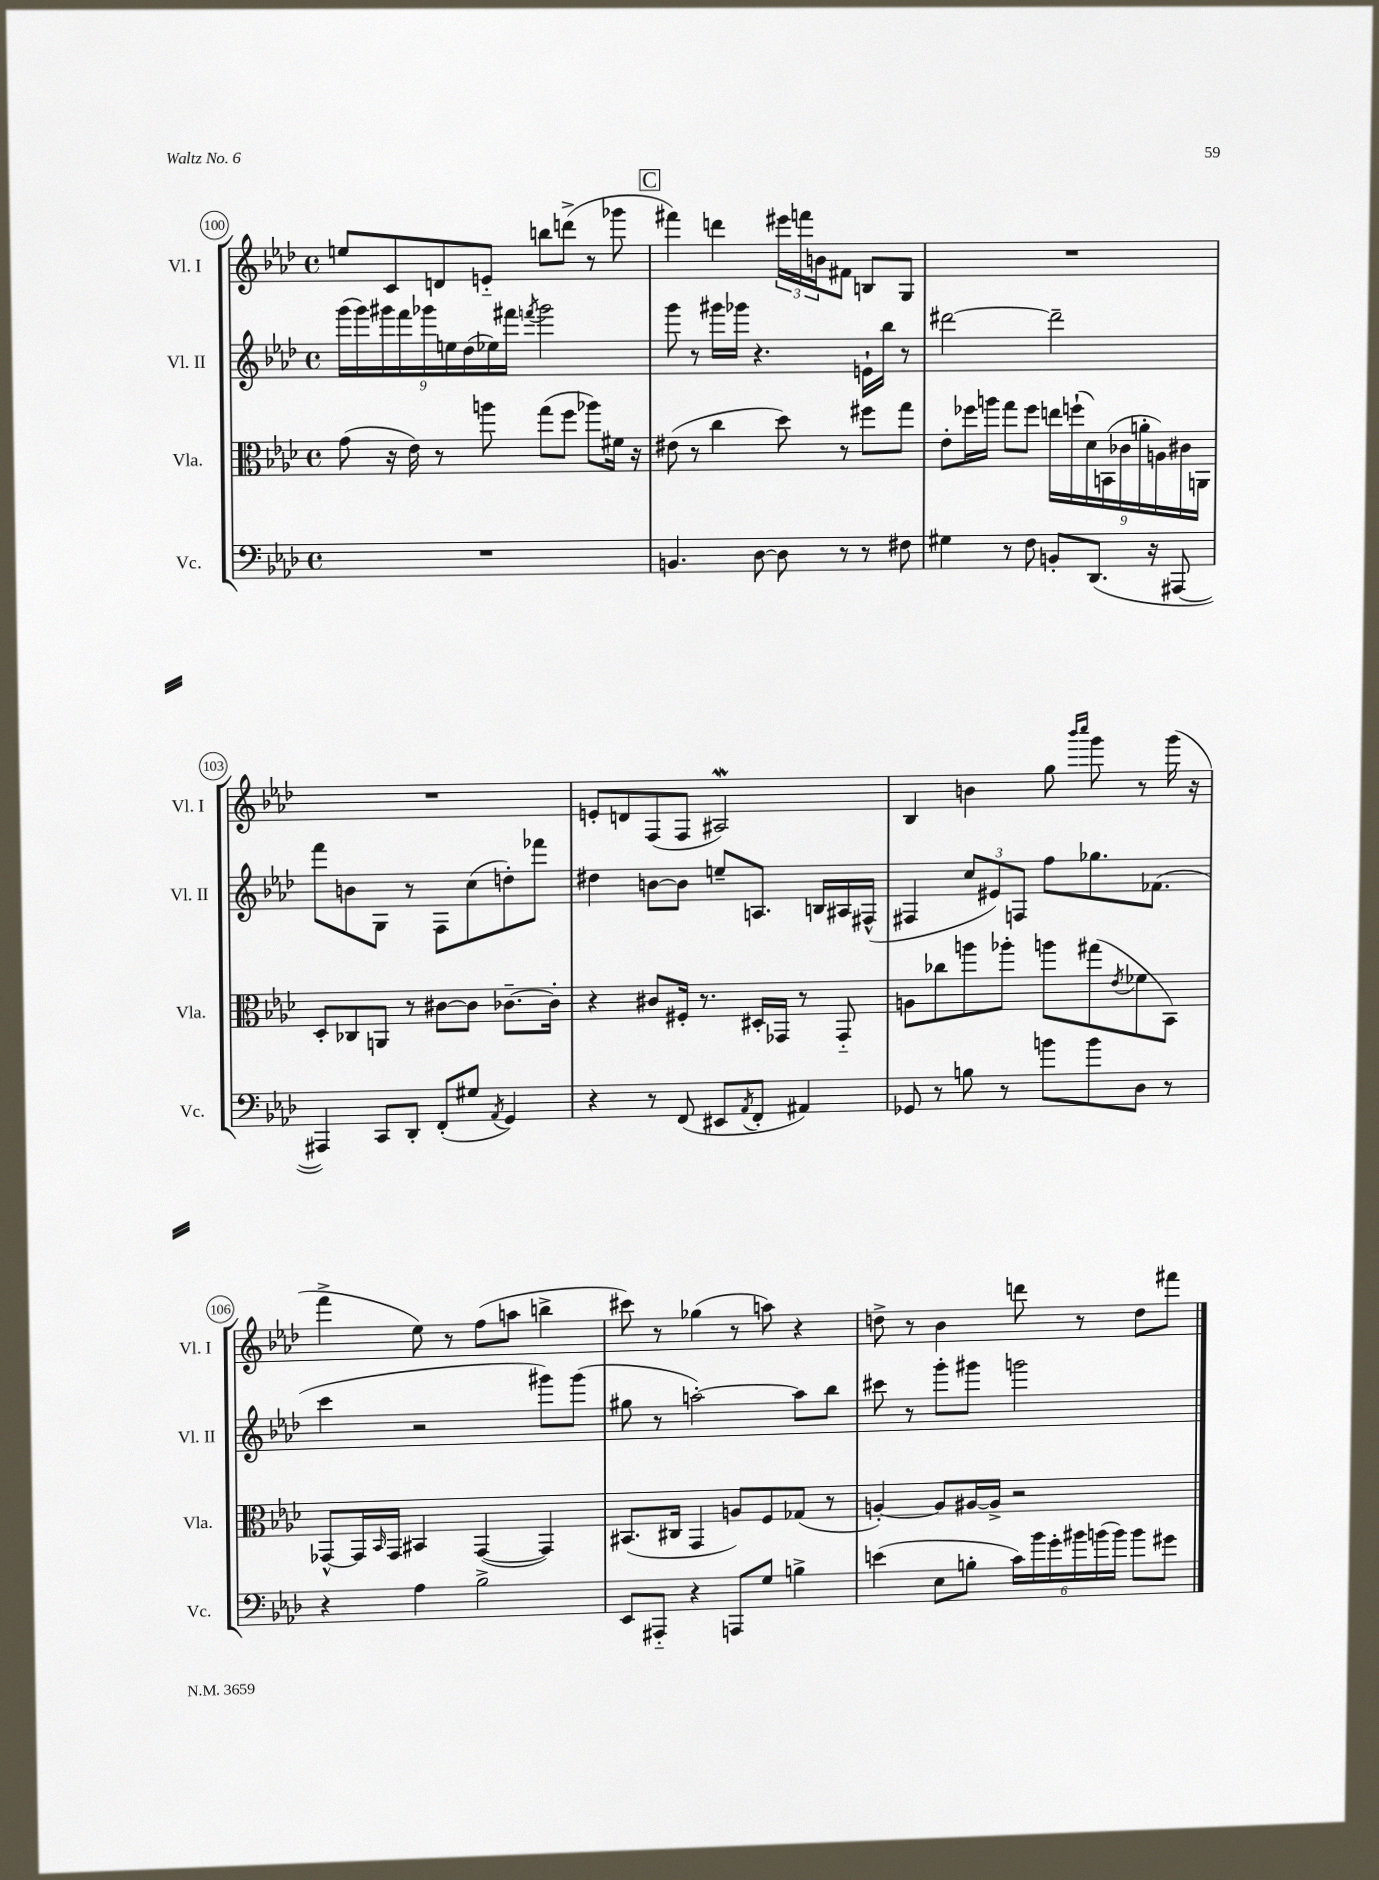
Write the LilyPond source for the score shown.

<<
\new StaffGroup <<
\new Staff = "s0" \with { instrumentName = "Vl. I" shortInstrumentName = "Vl. I" } {
    \clef treble \key aes \major \defaultTimeSignature \time 4/4
    e''8 c'8 d'8 e'8-_ b''8 d'''8->( r8 ges'''8 |
    \mark \markup { \box "C" } fis'''4) d'''4 \tuplet 3/2 { eis'''16 f'''16 b'16 } fis'8 b8 g8 |
    R1 |
    R1 |
    e'8-. d'8 f8( f8 ais2\mordent) |
    bes4 b'4 g''8 \grace { bes'''16 c''''16 } g'''8 r8 g'''16( r16 |
    f'''4-> ees''8) r8 f''8( a''8 b''4-> |
    cis'''8) r8 ges''4( r8 a''8) r4 |
    d''8-> r8 bes'4 d'''8 r8 d''8 fis'''8 \bar "|." |
}
\new Staff = "s1" \with { instrumentName = "Vl. II" shortInstrumentName = "Vl. II" } {
    \clef treble \key aes \major \defaultTimeSignature \time 4/4
    \tuplet 9/8 { g'''16( g'''16) gis'''16 f'''16 ges'''16 e''16 des''16( ees''16) fis'''16 } \acciaccatura { f'''8 } ges'''2 |
    \mark \markup { \box "C" } g'''8 r8 gis'''16 ges'''16 r4. e'16-! bes''16 r8 |
    dis'''2~ dis'''2-- |
    f'''8 b'8 g8 r8 f8 c''8( d''8-.) fes'''8 |
    dis''4 b'8~ b'8 e''8-- a8. b16 ais16 fis16-^( |
    fis4 \tuplet 3/2 { c''8 eis'8) f8 } f''8 ges''8. fes'8.( |
    c'''4 r2 gis'''8) gis'''8( |
    gis''8 r8 a''2~-.) a''8 bes''8 |
    cis'''8 r8 g'''8-. gis'''8 g'''2 \bar "|." |
}
\new Staff = "s2" \with { instrumentName = "Vla." shortInstrumentName = "Vla." } {
    \clef alto \key aes \major \defaultTimeSignature \time 4/4
    g'8( r16 ees'16) r8 a''8 g''8( f''8 aes''8) fis'16 r16 |
    \mark \markup { \box "C" } eis'8( r8 c''4 des''8) r8 fis''8 g''8 |
    ees'8-. fes''16 a''16 g''8 fes''8 \tuplet 9/8 { e''16 f''16-!( des'16) b,16( ces'16 a'16-. a16) cis'16 a,16 } |
    des8-. ces8 a,8 r8 cis'8~ cis'8 ces'8.~-- ces'16-. |
    r4 cis'8 fis16-. r8. dis16-. ges,16 r8 ges,8-_ |
    a8 ces''8 a''8 aes''8-. a''8 gis''8( \acciaccatura { ees'8 } fes'8 bes,8) |
    ges,8~-^ ges,16 \grace { bes,16 } ges,16 bis,4 ges,4~( ges,4) |
    bis,8.( cis16 g,4 a8) f8 ges8( r8 |
    a4~-.) a8 ais16~ ais16-> r2 \bar "|." |
}
\new Staff = "s3" \with { instrumentName = "Vc." shortInstrumentName = "Vc." } {
    \clef bass \key aes \major \defaultTimeSignature \time 4/4
    R1 |
    \mark \markup { \box "C" } b,4. des8~ des8 r8 r8 fis8 |
    gis4 r8 f8 b,8-. des,8.( r16 ais,,8~ |
    ais,,4) c,8 des,8-. f,8-.( gis8 \acciaccatura { aes,8 } g,4) |
    r4 r8 f,8( eis,8 \acciaccatura { aes,8 } f,8-. ais,4) |
    ges,8 r8 b8 r8 b'8 b'8 des8 r8 |
    r4 aes4 bes2-> |
    ees,8 ais,,8-_ r4 a,,8 g8 b4-> |
    e'4( ees8 b8-. \tuplet 6/4 { c'16) bes'16 g'16-. bis'16 b'16( b'16) } b'8 gis'8 \bar "|." |
}
>>
>>
\layout { \context { \Score currentBarNumber = #100 \override BarNumber.stencil = #(make-stencil-circler 0.1 0.3 ly:text-interface::print) } }
